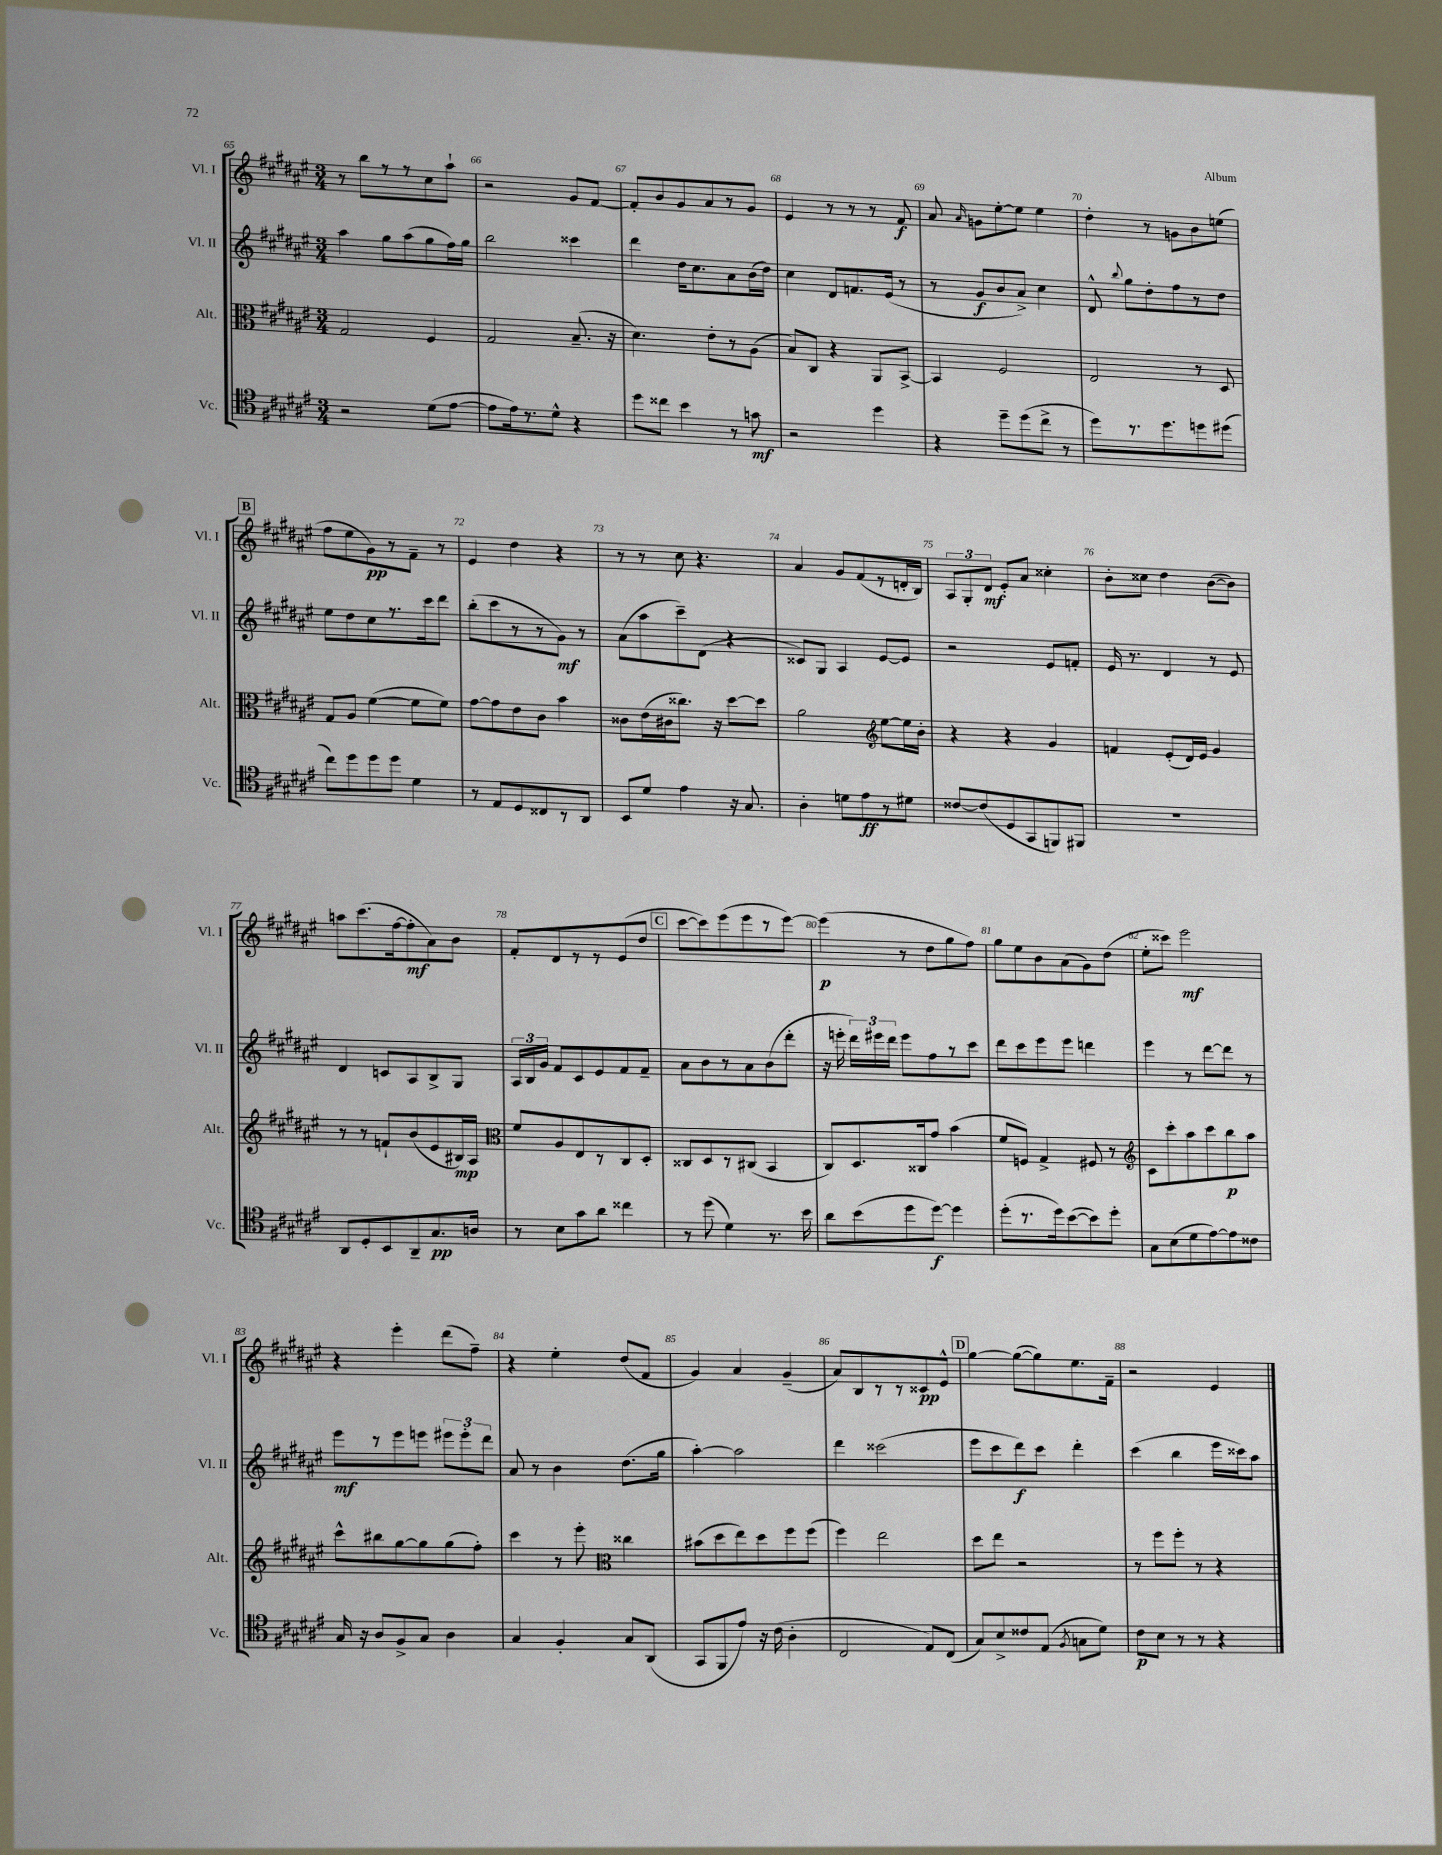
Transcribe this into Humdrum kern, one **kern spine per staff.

**kern	**kern	**kern	**kern
*staff4	*staff3	*staff2	*staff1
*clefC4	*clefC3	*clefG2	*clefG2
*k[f#c#g#d#a#e#]	*k[f#c#g#d#a#e#]	*k[f#c#g#d#a#e#]	*k[f#c#g#d#a#e#]
*M3/4	*M3/4	*M3/4	*M3/4
2r	2G#	4aa#	8r
.	.	.	8bb
.	.	8gg#	8r
.	.	(8aa#	8r
(8d#	4F#	8gg#	8cc#
[8e#	.	16ff#)	8aa#`
.	.	16gg#	.
=	=	=	=
8e#]	2G#	2bb	2r
16e#)	.	.	.
8.r	.	.	.
8d#^^	.	.	.
4r	(8.B~	4ccc##	8g#
.	.	.	[8f#
.	16r	.	.
=	=	=	=
8dd#	4.d#)	4ddd#	8f#']
8cc##	.	.	8b
4b	.	16dd#	8g#
.	.	8.cc#	.
.	8e#'	.	8a#
8r	8r	8a#	8r
8g	(8A#	(16b	8g#
.	.	16dd#)	.
=	=	=	=
2r	8B)	4cc#	4e#
.	8C#	.	.
.	4r	8d#	8r
.	.	8.f	8r
4dd#	8AA#	.	8r
.	.	(16e#	.
.	[8BB^	8r	8f#
=	=	=	=
4r	4BB]	8r	8a#
.	.	.	16qqa#
.	.	8g#	8g
8dd#~	2F#	8b	[8ee#'
(8dd#	.	8a#^)	8ee#]
8cc#^	.	4cc#	4ee#
8r	.	.	.
=	=	=	=
8dd#)	2E#	8d#^^	4dd#'
.	.	8qqbb	.
8.r	.	8gg#	.
.	.	8dd#'	8r
8.dd#	.	.	.
.	.	8ff#	8g
8dd	8r	8r	8b
(8dd#	8D#	8dd#	(8ee
=	=	=	=
8cc#)	8G#	8ee#	8ff#
8dd#	8A#	8dd#	8ee#
8dd#	([4f#	8cc#	8g#)
8dd#	.	8.r	8r
4d#	8f#]	.	8f#~
.	.	16ccc#	.
.	8f#)	8ddd#	8r
=	=	=	=
8r	[8g#	(8bb'	4e#
8E#	8g#]	8ccc#	.
8D#	8e#	8r	4dd#
8C##	8c#	8r	.
8r	4b	8g#)	4r
8AA#	.	8r	.
=	=	=	=
8BB	8c##	(8a#	8r
8d#	(16e#	8aa#	8r
.	16c#	.	.
4e#	8.cc##)	8ccc#~)	8cc#
.	.	(8d#	4.r
.	16r	.	.
16r	[8dd#	4r	.
8.G#	.	.	.
.	8dd#]	.	.
=	=	=	=
4A#'	2a#	8c##)	4a#
.	.	8G#	.
8d	.	4A#	8g#
8e#	.	.	(8f#
*	*clefG2	*	*
8r	[8ee#	[8e#	8r
8d#	16ee#]	8e#]	16d'
.	16b'	.	16B)
=	=	=	=
[8c##	4r	2r	12A#
.	.	.	12G#'
(8c##]	.	.	.
.	.	.	12d#
8D#	4r	.	8e#'
8GG#	.	.	8a#
8FF)	4g#	8e#	4cc##'
8FF#	.	8f'	.
=	=	=	=
2.r	4f	16e#	8b'
.	.	8.r	.
.	.	.	8cc##
.	(8e#'	4d#	4dd#
.	16d#)	.	.
.	16e#	.	.
.	4g#	8r	([8b
.	.	8e#	8b])
=	=	=	=
8AA#	8r	4d#	8aa
8D#'	8r	.	(8.ccc#
8BB	8f`	8c	.
.	.	.	[16ff#
8AA#~	(8b	8A#	8ff#']
8.G#	8e#	8B^	8a#)
.	16B#)	8G#	8b
16A	16A#	.	.
=	=	=	=
*	*clefC3	*	*
8r	8f#	24A#	8f#'
.	.	24B	.
.	.	24g#	.
8B	8A#	8f#	8d#
8g#	8E#	8c#	8r
8a#	8r	8e#	8r
4cc##	8C#	8f#	(8e#
.	8D#'	8f#~	8dd#
=	=	=	=
8r	8C##	8a#	[8ccc#
(8dd#	8D#	8b	8ccc#])
4d#)	8r	8r	(8eee#
.	(8C#	8a#	8eee#
8.r	4BB	(8b	8r
.	.	8ddd#'	[8eee#)
16b	.	.	.
=	=	=	=
8a#	8C#)	16r	(4eee#]
.	.	16eee'	.
(8b	8.D#	24ddd#)	.
.	.	24eee#	.
.	.	24ddd#	.
8dd#	.	8eee#	8r
.	16C##	.	.
[8dd#)	8g#	8ff#	8dd#
4dd#]	(4b	8r	8gg#
.	.	8ccc#	8ff#)
=	=	=	=
(8dd#'	8f#	8ddd#	8gg#
8.r	8F)	8ccc#	8ee#
.	4G#^	8eee#	8b
16dd#)	.	.	.
([8b	.	8eee#	(8a#
8b])	8F#	4ddd	8g#)
8dd#'	8r	.	(8dd#
=	=	=	=
*	*clefG2	*	*
8G#	8c#	4eee#	8ee#'
(8B	8ccc#'	.	8ccc##)
8d#	8aa#	8r	2eee#
[8e#)	8ccc#	[8ddd#	.
8e#]	8bb	8ddd#]	.
8c##	8aa#	8r	.
=	=	=	=
16G#	8ccc#^^	8eee#	4r
16r	.	.	.
8A#	8bb#	8r	.
8F#^	[8gg#	8eee#	4eee#'
8G#	8gg#]	8eee	.
4A#	(8gg#	12eee#	(8ddd#
.	.	12eee#'	.
.	8ff#')	.	8ff#~)
.	.	12ddd#	.
=	=	=	=
4G#	4ccc#	8a#	4r
.	.	8r	.
4F#'	8r	4b	4ee#'
.	8eee#'	.	.
*	*clefC3	*	*
8G#	4cc##	(8.dd#	(8dd#
(8AA#	.	.	8f#
.	.	16gg#	.
=	=	=	=
8GG#	(8b#	[4aa#')	4g#)
8FF#	8dd#	.	.
8e#)	8ee#)	2aa#]	4a#
16r	8dd#	.	.
(16c#	.	.	.
4A#'	8ff#	.	(4g#~
.	(8ff#	.	.
=	=	=	=
2C#	4ff#)	4ddd#	8a#)
.	.	.	8B
.	2ee#	(2ccc##	8r
.	.	.	8r
8E#)	.	.	8c##
(8C#	.	.	8e#^^
=	=	=	=
8G#)	8dd#	8eee#	[4gg#
8B^	8ee#	8ccc#	.
8c##	2r	8ddd#)	(8gg#_
(8E#	.	8ccc#	8gg#])
8qF#	.	.	.
8G	.	4ddd#'	8.ee#
8d#)	.	.	.
.	.	.	16f#~
=	=	=	=
8c#	8r	(4ccc#	2r
8B	8ff#	.	.
8r	8ff#'	4bb	.
8r	8r	.	.
4r	4r	16eee#	4e#
.	.	16ccc##)	.
.	.	8aa#	.
==	==	==	==
*-	*-	*-	*-
